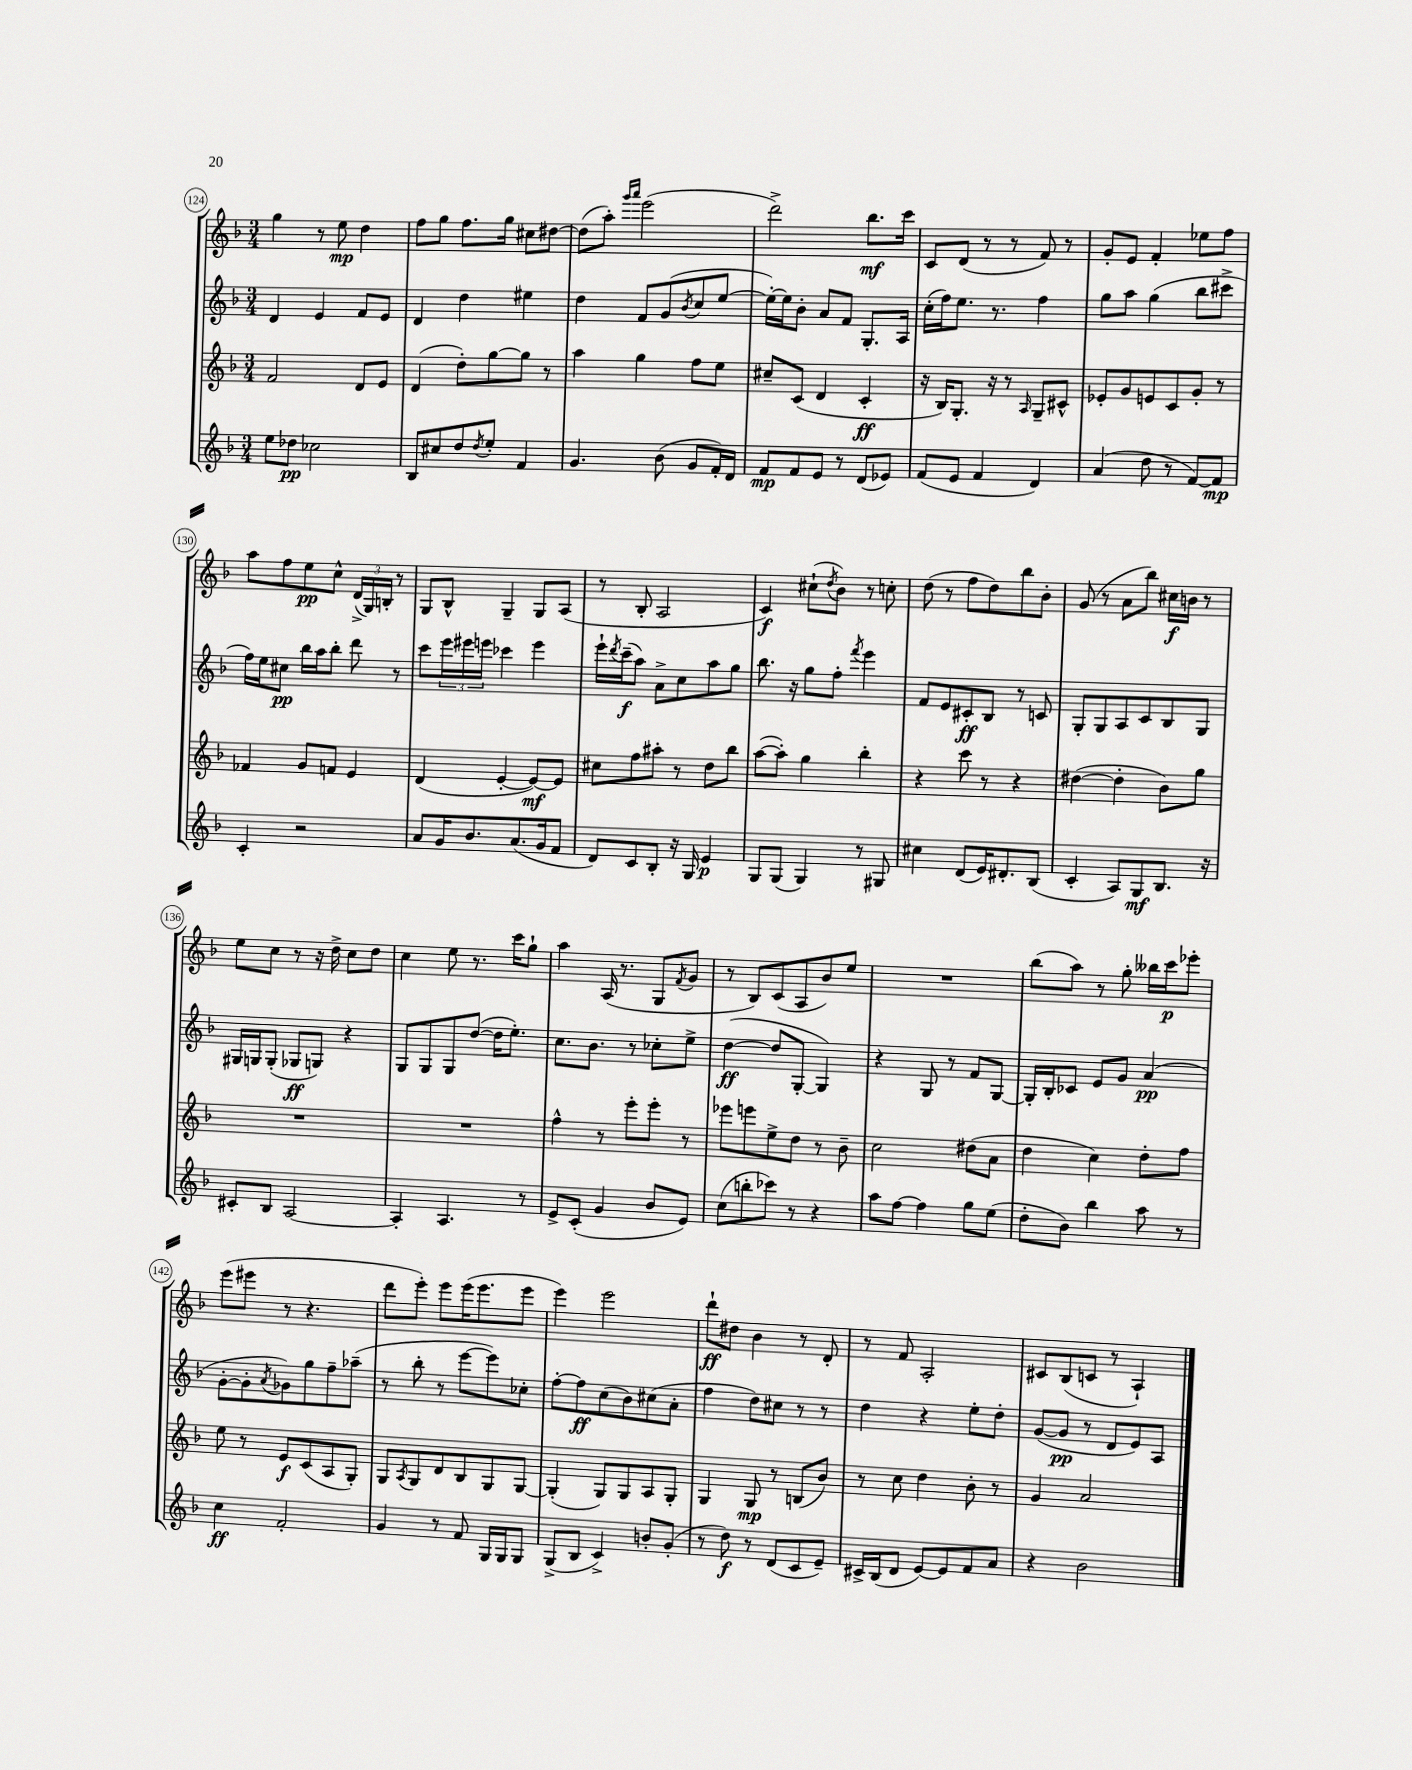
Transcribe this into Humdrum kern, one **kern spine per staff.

**kern	**kern	**kern	**kern
*staff4	*staff3	*staff2	*staff1
*clefG2	*clefG2	*clefG2	*clefG2
*k[b-]	*k[b-]	*k[b-]	*k[b-]
*M3/4	*M3/4	*M3/4	*M3/4
8ee	2f	4d	4gg
8dd-	.	.	.
2cc-	.	4e	8r
.	.	.	8ee
.	8d	8f	4dd
.	8e	8e	.
=	=	=	=
8B-	(4d	4d	8ff
8cc#	.	.	8gg
8dd	8dd')	4dd	8.ff
8qdd	.	.	.
8ee'	[8gg	.	.
.	.	.	16gg
4f	8gg]	4ee#	8cc#
.	8r	.	[8dd#
=	=	=	=
4.g	4aa	4dd	(8dd#]
.	.	.	8aa')
.	.	.	16qqggg
.	.	.	16qqaaa
.	4gg	8f	(2eee
(8b-	.	(8g	.
.	.	8qb-	.
8g	8ff	8cc	.
16f')	8ee	[8ee	.
16d	.	.	.
=	=	=	=
8f	8cc#~	16ee'_)	2ddd^)
.	.	16ee]	.
8f	(8c	8b-'	.
8e	4d	8a	.
8r	.	8f	.
(8d	4c'	8.G'	8.bb-
8e-)	.	.	.
.	.	16A	16ccc
=	=	=	=
(8f	16r	(16cc'	8c
.	16B-)	16ff)	.
8e	8.G'	8.ee	(8d
4f	.	.	8r
.	16r	8.r	.
.	8r	.	8r
.	16qqA	.	.
4d)	8G~	4ff	8f)
.	8c#^^	.	8r
=	=	=	=
(4a	8e-'	8gg	8g'
.	8g	8aa	8e
8dd	8e	(4gg	4f'
8r	8c	.	.
[8f)	8g'	8bb-	8ee-
8f]	8r	8ccc#^	8ff
=	=	=	=
4c'	4f-	16ff)	8aa
.	.	16ee	.
.	.	8cc#	8ff
2r	8g	16bb-	8ee
.	.	16aa	.
.	8f	8bb-'	8cc^^
.	4e	8ddd	(24d^
.	.	.	24G)
.	.	.	24B'
.	.	8r	8r
=	=	=	=
8a	(4d	8ccc	8G
16g	.	24eee	8B-^^
.	.	24eee#	.
8.b-	.	.	.
.	.	24eee	.
.	[4e'	4ccc-	4G~
(8.a	.	.	.
.	8e_)	4eee	8G
16g	.	.	.
8f	8e]	.	(8A
=	=	=	=
8d)	8cc#	16eee`	8r
.	.	8qddd	.
.	.	(16ccc~	.
8c	8ff	8aa)	8B-'
8B-'	8aa#'	8a^	2A
16r	8r	8cc	.
16G	.	.	.
4e	8dd	8aa	.
.	8bb-	8gg	.
=	=	=	=
8G	([8aa	8.bb-	4c)
(8G	8aa'])	.	.
.	.	16r	.
4G)	4gg	8gg	(8cc#`
.	.	.	8qdd
.	.	8ff'	8b-)
.	.	8qfff	.
8r	4bb-'	4eee	8r
8G#	.	.	8cc'
=	=	=	=
4cc#	4r	8f	(8dd
.	.	8e	8r
(8d	8ccc	8c#'	8ff
16e)	8r	8B-	8dd)
8.d#'	.	.	.
.	4r	8r	8bb-
(8B-	.	8c	8b-'
=	=	=	=
4c'	([4dd#	8G'	(8g
.	.	8G	8r
8A)	4dd#']	8A	8a
8G	.	8c	8bb-)
8.B-	8b-)	8B-	16cc#
.	.	.	16b
.	8gg	8G	8r
16r	.	.	.
=	=	=	=
8c#'	2.r	16G#	8ee
.	.	16G	.
8B-	.	(8G'	8cc
[2A	.	8G-	8r
.	.	8G)	16r
.	.	.	16dd^
.	.	4r	8cc
.	.	.	8dd
=	=	=	=
4A']	2.r	8G	4cc
.	.	8G	.
4.A	.	8G	8ee
.	.	([8dd	8.r
.	.	16dd]	.
.	.	8.ee')	16ccc
8r	.	.	8gg`
=	=	=	=
8e^	4ff^^	8.cc	4aa
(8c'	.	.	.
.	.	8.b-	.
4g	8r	.	(16A
.	.	.	8.r
.	8eee'	8r	.
8b-	8eee'	8cc-'	8G
.	.	.	8qf
8e)	8r	8ee^	8g
=	=	=	=
(8cc	8eee-	([4dd	8r
8bb'	8eee	.	8B-)
8ccc-)	8ee^	8dd]	(8c
8r	8dd	[8G'	8A
4r	8r	4G])	8b-)
.	8b-~	.	8ee
=	=	=	=
8aa	2cc	4r	2.r
[8ff	.	.	.
4ff]	.	8G	.
.	.	8r	.
8gg	(8dd#	8f	.
(8ee	8a	[8G	.
=	=	=	=
8dd'	4dd	16G']	(8bb-
.	.	16B-'	.
8b-)	.	8c-	8aa)
4bb-	4cc)	8e	8r
.	.	8g	8gg'
8aa	8dd'	(4a	16bb--
.	.	.	16ccc
8r	8ff	.	8eee-'
=	=	=	=
4cc	8ee	[8g'	(8eee
.	8r	8g']	8eee#
.	.	8qa	.
2f'	8e	8g-)	8r
.	(8c	8gg	4.r
.	8A	8ff~	.
.	8G')	(8aa-~	.
=	=	=	=
4g	8G	8r	8ddd
.	8qA	.	.
.	8G	8bb-'	8eee')
8r	8d	8r	8eee
8f	8B-	[8eee	(16eee
.	.	.	8.eee
16G	8G	8eee])	.
16G	.	.	.
8G	[8G	8cc-'	8eee
=	=	=	=
(8G^	(4G']	[8ff'	4eee)
8B-	.	8ff]	.
4c^)	8G)	(8cc	2eee
.	8G	8b-)	.
8b'	8A	(8cc#	.
(8g'	8G'	8a'	.
=	=	=	=
8r	4G	4ff	8ddd`
8dd)	.	.	8dd#
8r	8G	8dd)	4b-
(8d	8r	8cc#	.
8c	(8B	8r	8r
8e~)	8b-)	8r	8d'
=	=	=	=
16c#^	8r	4dd	8r
(16B-	.	.	.
8d	8cc	.	8f
[8e)	4dd	4r	2A'
8e]	.	.	.
8f	8b-'	8ee'	.
8a	8r	8dd'	.
=	=	=	=
4r	4g	([8g	8c#
.	.	8g]	(8B-
2b-	2a	8r	8c
.	.	8d	8r
.	.	8e)	4A`)
.	.	8A	.
==	==	==	==
*-	*-	*-	*-
